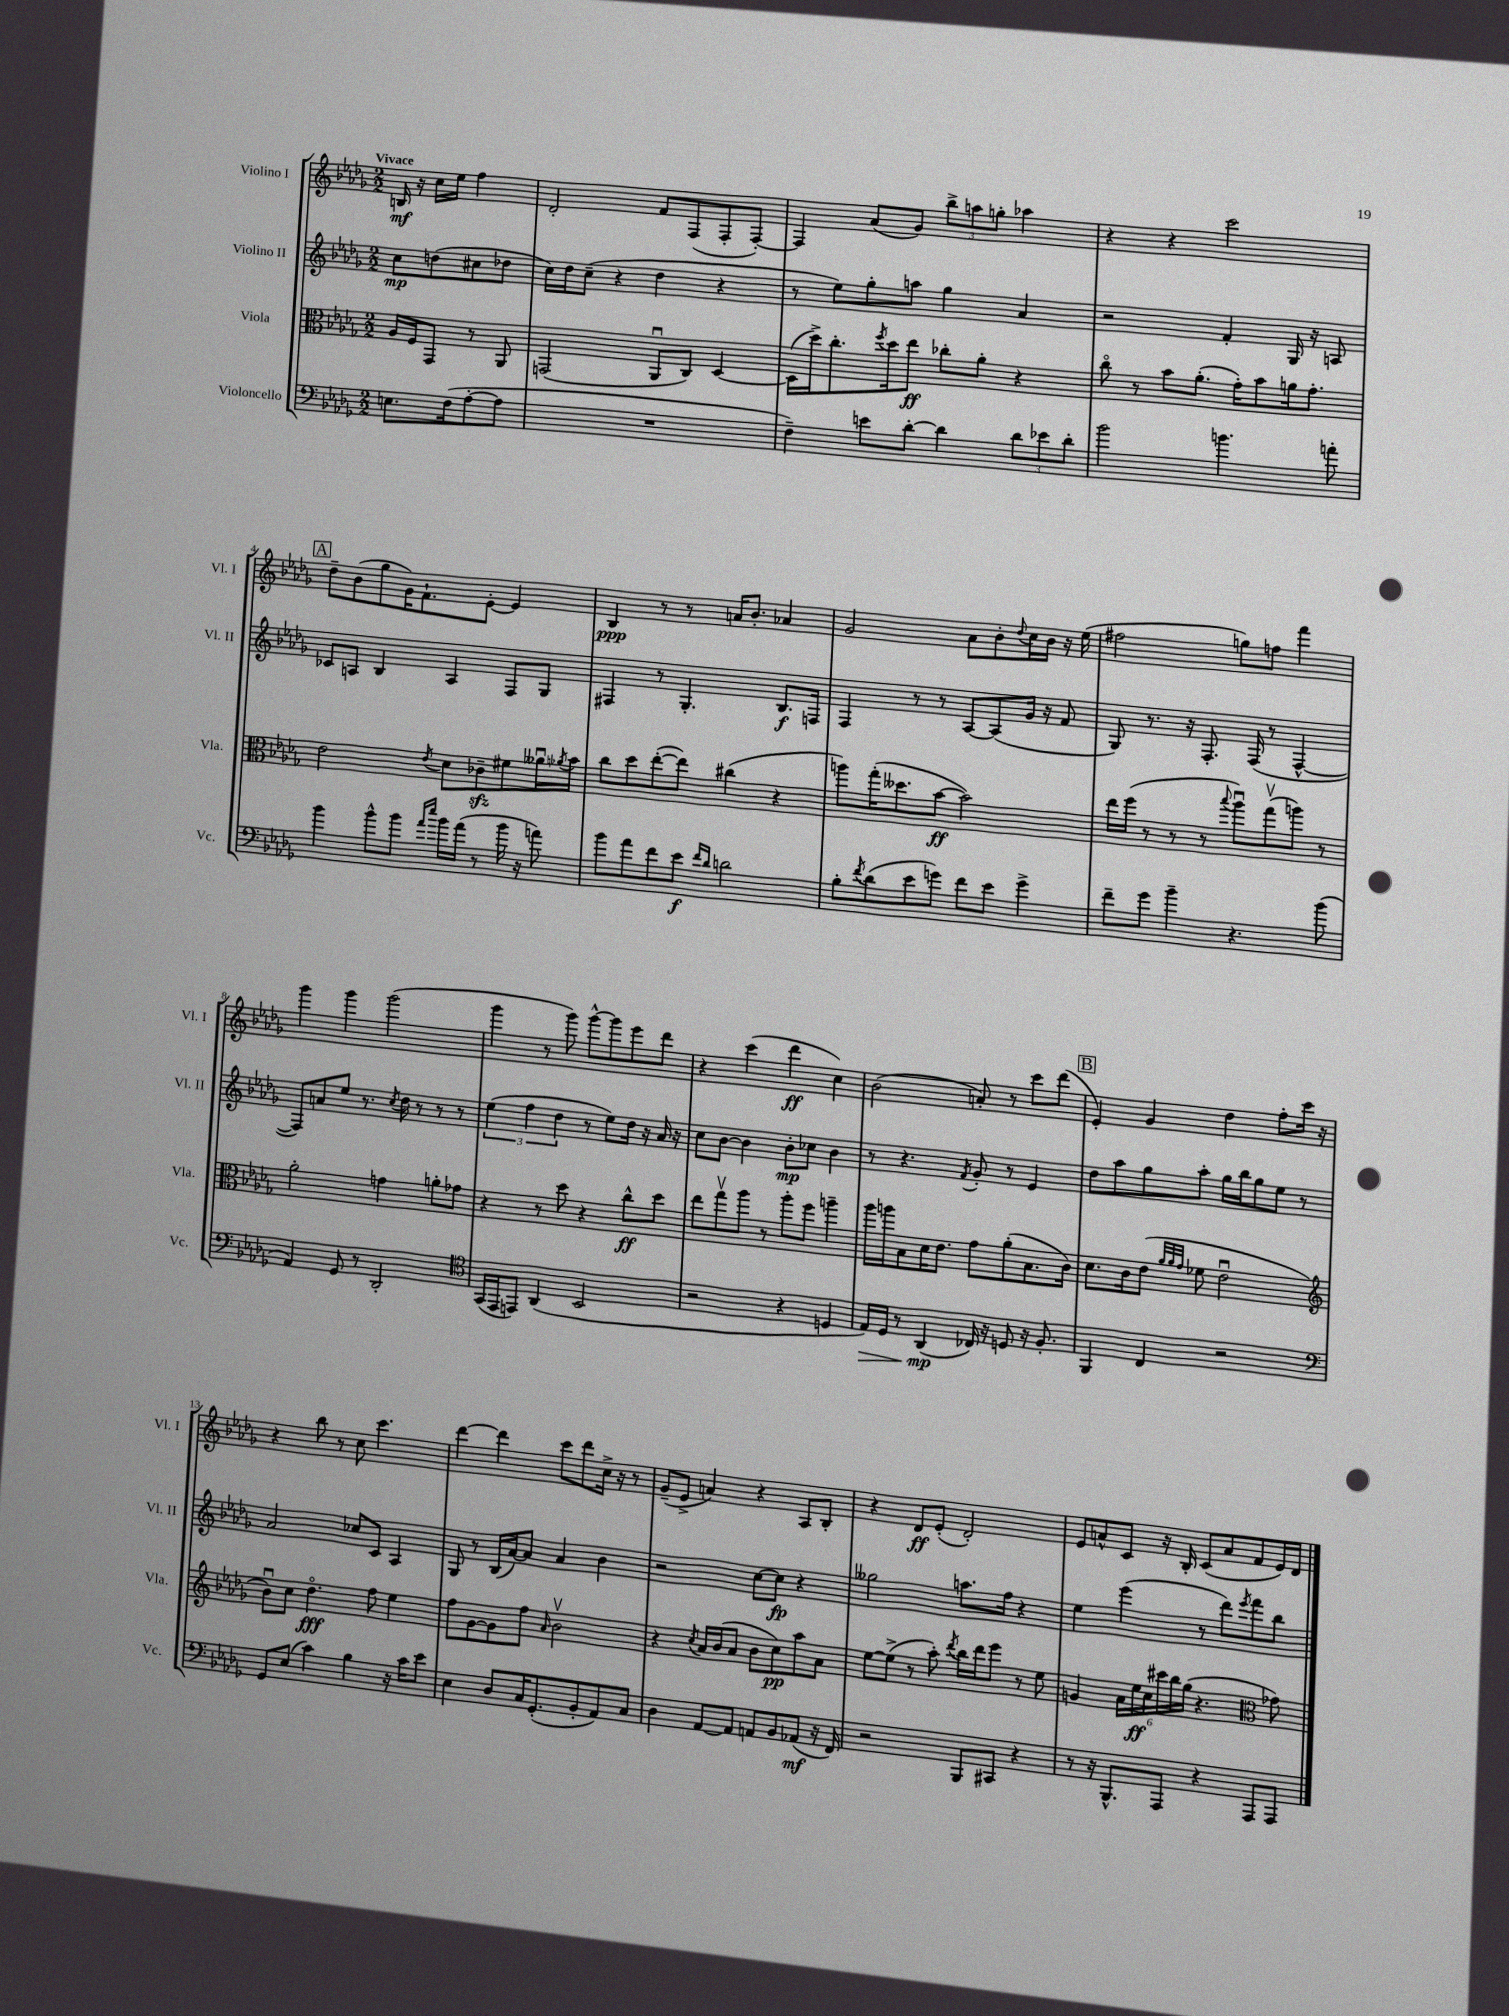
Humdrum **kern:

**kern	**dynam	**kern	**dynam	**kern	**dynam	**kern	**dynam
*part4	*part4	*part3	*part3	*part2	*part2	*part1	*part1
*staff4	*staff4	*staff3	*staff3	*staff2	*staff2	*staff1	*staff1
*I"Violoncello	*	*I"Viola	*	*I"Violino II	*	*I"Violino I	*
*I'Vc.	*	*I'Vla.	*	*I'Vl. II	*	*I'Vl. I	*
*clefF4	*	*clefC3	*	*clefG2	*	*clefG2	*
*k[b-e-a-d-g-]	*	*k[b-e-a-d-g-]	*	*k[b-e-a-d-g-]	*	*k[b-e-a-d-g-]	*
*M2/2	*	*M2/2	*	*M2/2	*	*M2/2	*
=	=	=	=	=	=	=	=
!	!	!	!	!	!	!LO:TX:a:B:t=Vivace	!
8.En\L	.	16A-/LL	.	8cc\L	mp	16Bn/	mf
.	.	16F/J	.	.	.	16r	.
.	.	8GG-/J	.	(8ddn\	.	16cc\LL	.
(16F\k	.	.	.	.	.	16ee-\JJ	.
[8A-'\	.	8r	.	8cc#X\	.	4ff\	.
8A-\J]	.	8AA-/	.	8dd-X\J	.	.	.
=1	=1	=1	=1	=1	=1	=1	=1
1r	.	(2GGn/	.	16cc\LL)	.	2d-'/	.
.	.	.	.	16dd-\J	.	.	.
.	.	.	.	(8cc~\J	.	.	.
.	.	.	.	4r	.	.	.
.	.	8AA-u/L	.	4dd-\	.	8f/L	.
.	.	8C/J)	.	.	.	(8F/	.
.	.	[4D-/	.	4r	.	8F'/	.
.	.	.	.	.	.	[8F'/J)	.
=2	=2	=2	=2	=2	=2	=2	=2
4F~\)	.	(16D-\LL]	.	8r	.	4F/]	.
.	.	16dd-^\J)	.	.	.	.	.
.	.	8.cc'\	.	8ee-\L)	.	.	.
8en\L	.	.	.	8gg-'\	.	(8a-/L	.
.	.	8qff/	.	.	.	.	.
.	.	16dd-\k	.	.	.	.	.
[8d-'\J	.	8ee-\J	ff	8aan\J	.	8g-/J)	.
4d-\]	.	8cc-X'\L	.	4gg-\	.	12bb-^\L	.
.	.	.	.	.	.	12aan\	.
.	.	8a-'\J	.	.	.	.	.
.	.	.	.	.	.	12ggn'\J	.
12d-\L	.	4r	.	4a-/	.	4aa-X\	.
12e-X\	.	.	.	.	.	.	.
12d-'\J	.	.	.	.	.	.	.
=3	=3	=3	=3	=3	=3	=3	=3
2b-\	.	8cc\	.	2r	.	4r	.
.	.	8r	.	.	.	.	.
.	.	8b-\L	.	.	.	4r	.
.	.	(8.a-'\J	.	.	.	.	.
4.bn\	.	.	.	4f'/	.	2ccc\	.
.	.	16g-'\KL)	.	.	.	.	.
.	.	8b-\	.	.	.	.	.
.	.	16an\k	.	16G-/	.	.	.
.	.	8.g-'\J	.	16r	.	.	.
8an'\	.	.	.	8An/	.	.	.
!!LO:LB:g=z
!!LO:REH:place=s1:t=A
=4	=4	=4	=4	=4	=4	=4	=4
4b-\	.	2e-\	.	8c-X/L	.	8dd-~\L	.
.	.	.	.	8An/J	.	(8b-\	.
8b-^^\L	.	.	.	4B-/	.	8gg-\	.
8b-\J	.	.	.	.	.	16g-\K)	.
.	.	.	.	.	.	8.f`\	.
16qqa-/LL	.	.	.	.	.	.	.
16qqee-/JJ	.	8qe-/	.	.	.	.	.
16b-\LL	.	8d-\L	.	4A/	.	.	.
(16a-\JJ	.	.	.	.	.	.	.
8r	.	8c-Xzz~\	.	.	.	[8e-'\J	.
16b-\	.	8f#X\	.	8F/L	.	4e-/]	.
16r	.	.	.	.	.	.	.
8an\)	.	16a--Xu\L	.	8G-/J	.	.	.
.	.	8qa-X/	.	.	.	.	.
.	.	16b-\JJ	.	.	.	.	.
=5	=5	=5	=5	=5	=5	=5	=5
8b-\L	.	8cc\L	.	4F#X/	.	4B-/	ppp
8a-\	.	8dd-\	.	.	.	.	.
8f\	.	([8ee-'\	.	8r	.	8r	.
8e-\J	f	8ee-\J])	.	4.G-'/	.	8r	.
16qqf/LL	.	.	.	.	.	.	.
16qqd-/JJ	.	.	.	.	.	.	.
2dn\	.	(4cc#X\	.	.	.	16an/KL	.
.	.	.	.	.	.	8.b-'/J	.
.	.	4r	.	8.B-/L	f	4a-X/	.
.	.	.	.	16Fn/Jk	.	.	.
=6	=6	=6	=6	=6	=6	=6	=6
8B-'\L	.	8aan\L)	.	4F/	.	2g-/	.
8qf/	.	.	.	.	.	.	.
(8d-\	.	(16gg-'\K	.	.	.	.	.
.	.	8.dd--X\	.	.	.	.	.
8e-\	.	.	.	8r	.	.	.
8gn\J)	.	[8b-\J	ff	8r	.	.	.
8f\L	.	2b-\])	.	[8A-/L	.	8a-\L	.
8e-\J	.	.	.	(8A-/]	.	8b-'\	.
.	.	.	.	.	.	8qqdd-/	.
4g^\	.	.	.	16g-/Jk	.	16cc\L	.
.	.	.	.	16r	.	16b-\JJ	.
.	.	.	.	8f/	.	16r	.
.	.	.	.	.	.	(16ee-\	.
=7	=7	=7	=7	=7	=7	=7	=7
8f~\L	.	16ee-\LL	.	8G-/)	.	2ff#X\	.
.	.	(16ff\JJ	.	.	.	.	.
8g-\J	.	8r	.	8.r	.	.	.
4b-~\	.	8r	.	.	.	.	.
.	.	.	.	16r	.	.	.
.	.	8r	.	8.F'/	.	.	.
.	.	8qqbb-/	.	.	.	.	.
4.r	.	8aa-u\L)	.	.	.	8ggn\L)	.
.	.	.	.	(16F/	.	.	.
.	.	(8gg-v\	.	8r	.	8ffn\J	.
.	.	8aan\J)	.	[4F^^/	.	4fff\	.
(8b-\	.	8r	.	.	.	.	.
!!LO:LB:g=z
=8	=8	=8	=8	=8	=8	=8	=8
4AA-/)	.	2a-'\	.	8F/L])	.	4ggg-\	.
.	.	.	.	8an/	.	.	.
8GG-/	.	.	.	8ee-/J	.	4ggg-\	.
8r	.	.	.	8.r	.	.	.
2DD-'/	.	4gn\	.	.	.	(2ggg-\	.
.	.	.	.	8qcc/	.	.	.
.	.	.	.	16dd-\	.	.	.
.	.	.	.	8r	.	.	.
.	.	8an'\L	.	8r	.	.	.
.	.	8g-X\J	.	8r	.	.	.
=9	=9	=9	=9	=9	=9	=9	=9
*clefC4	*	*	*	*	*	*	*
(16GG-/LL	.	4r	.	(6ee-\	.	4ggg-\	.
16EE-/J	.	.	.	.	.	.	.
8EEn/J)	.	.	.	.	.	.	.
.	.	.	.	6ff\	.	.	.
(4AA-/	.	8r	.	.	.	8r	.
.	.	.	.	6dd-\	.	.	.
.	.	8dd-\	.	.	.	8ggg-\)	.
2BB-/	.	4r	.	8r	.	[8ggg-^^\L	.
.	.	.	.	8ee-\L)	.	8ggg-\]	.
.	.	8cc^^\L	ff	16dd-\Jk	.	8eee-\	.
.	.	.	.	16r	.	.	.
.	.	8dd-\J	.	16a-/	.	8ddd-\J	.
.	.	.	.	16r	.	.	.
=10	=10	=10	=10	=10	=10	=10	=10
2r	.	8ee-\L	.	8cc\L	.	4r	.
.	.	8gg-v\	.	[8b-\J	.	.	.
.	.	8aa-\J	.	4b-\]	.	(4ccc\	.
.	.	8r	.	.	.	.	.
4r	.	8aa-'\L	.	8b-'\L	mp	4ddd-\	ff
.	.	8ff\J	.	8cc-X\J	.	.	.
4Dn/	.	4aan~\	.	4b-\	.	4cc\)	.
=11	=11	=11	=11	=11	=11	=11	=11
!	!LO:HP:b	!	!	!	!	!	!
16E-/LL)	>	16aa-\LL	.	8r	.	(2b-\	.
16D-/JJ	.	16aan\J	.	.	.	.	.
8r	.	8B-\	.	4.r	.	.	.
(4AA-/	mp	16d-\K	.	.	.	.	.
.	.	8.e-\J	.	.	.	.	.
.	.	.	.	8qf/	.	.	.
16C-X/)	]	8g-\L	.	8g-'/	.	8an'/)	.
16r	.	.	.	.	.	.	.
8Dn/	.	(8a-'\	.	8r	.	8r	.
16r	.	8.B-\	.	4e-/	.	8ccc\L	.
8.F'/	.	.	.	.	.	.	.
.	.	.	.	.	.	(8ddd-\J	.
.	.	16c\Jk)	.	.	.	.	.
!!LO:REH:place=s1:t=B
=12	=12	=12	=12	=12	=12	=12	=12
4FF/	.	8.d-\L	.	8dd-\L	.	4e-'/)	.
.	.	.	.	8aa-\	.	.	.
.	.	16c\k	.	.	.	.	.
4C/	.	(8e-\J	.	8gg-\	.	4g-/	.
.	.	32qqa-/LLL	.	.	.	.	.
.	.	32qqa-/	.	.	.	.	.
.	.	32qqg-/JJJ	.	.	.	.	.
.	.	8f-X\	.	8aa-'\J	.	.	.
2r	.	2e-u\	.	16gg-\LL	.	4dd-\	.
.	.	.	.	16bb-\J	.	.	.
.	.	.	.	8gg-\	.	.	.
.	.	.	.	8ee-\J	.	8ff'\L	.
.	.	.	.	8r	.	16ccc\Jk	.
.	.	.	.	.	.	16r	.
!!LO:LB:g=z
=13	=13	=13	=13	=13	=13	=13	=13
*clefF4	*	*clefG2	*	*	*	*	*
8GG-/L	.	8b-u\L)	.	2a-/	.	4r	.
(8E-/J	.	8cc\J	.	.	.	.	.
4c\)	.	4.dd-\	fff	.	.	8bb-\	.
.	.	.	.	.	.	8r	.
4B-\	.	.	.	8cc-X/L	.	8cc\	.
.	.	8ff\	.	8c/J	.	4.ccc\	.
16r	.	4ee-\	.	4A-/	.	.	.
16c\KL	.	.	.	.	.	.	.
8e-\J	.	.	.	.	.	.	.
=14	=14	=14	=14	=14	=14	=14	=14
4E-\	.	8ff\L	.	8G-/	.	[4ddd-\	.
.	.	[8g-\	.	8r	.	.	.
8D-/L	.	8g-\]	.	(16B-/LL	.	4ddd-\]	.
.	.	.	.	[16a-/J)	.	.	.
16C/K	.	8ff\J	.	8a-/J]	.	.	.
(8.GG-'/	.	.	.	.	.	.	.
.	.	16qqa-/	.	.	.	.	.
.	.	2b-v\	.	4a-/	.	8ccc\L	.
8BB-'/	.	.	.	.	.	8ddd-\	.
8AA-/)	.	.	.	4b-\	.	16cc^\Jk	.
.	.	.	.	.	.	16r	.
8C/J	.	.	.	.	.	8r	.
=15	=15	=15	=15	=15	=15	=15	=15
4D-\	.	4r	.	2r	.	(8g-~/L	.
.	.	.	.	.	.	8e-^/J	.
.	.	8qcc/	.	.	.	.	.
[8AA-/L	.	16a-/LL	.	.	.	4an/)	.
.	.	(16b-/J	.	.	.	.	.
8AA-/J]	.	8a-/J	.	.	.	.	.
8AAn/L	.	8b-\L	.	[8cc\L	.	4r	.
8BB-/	.	8cc\)	pp	8cc\J]	fp	.	.
(8AA-X/J	mf	8aa-\	.	4r	.	8A-/L	.
16r	.	8a-\J	.	.	.	8B-'/J	.
16FF/)	.	.	.	.	.	.	.
=16	=16	=16	=16	=16	=16	=16	=16
2r	.	[8ee-\L	.	2gg--X\	.	4r	.
.	.	(8ee-^\J]	.	.	.	.	.
.	.	8r	.	.	.	8d-/L	ff
.	.	8aa-'\)	.	.	.	(8e-'/J	.
.	.	8qddd-/	.	.	.	.	.
8BBB-/L	.	16bb-\LL	.	8.aan\L	.	2d-'/)	.
.	.	16ddd-\J	.	.	.	.	.
8CC#X/J	.	8eee-\J	.	.	.	.	.
.	.	.	.	16ff\Jk	.	.	.
4r	.	8r	.	4r	.	.	.
.	.	8ee-\	.	.	.	.	.
=17	=17	=17	=17	=17	=17	=17	=17
8r	.	4gn/	.	4ee-\	.	8e-/L	.
16r	.	.	.	.	.	8an^^/	.
8.BBB-^^/L	.	.	.	.	.	.	.
.	.	24a-\LL	.	(4eee-\	.	8c/J	.
.	.	24ee-\	ff	.	.	.	.
.	.	24cc\	.	.	.	.	.
8AAA-/J	.	24ccc#X\	.	.	.	16r	.
.	.	24bb-\	.	.	.	.	.
.	.	.	.	.	.	16B-'/	.
.	.	(24gg-\JJ	.	.	.	.	.
4r	.	4.r	.	8r	.	(8c/L	.
.	.	.	.	8ddd-\L)	.	8a/	.
.	.	.	.	8qeee-/	.	.	.
8AAA-/L	.	.	.	8fff\	.	8f/	.
*	*	*clefC3	*	*	*	*	*
8AAA-/J	.	8g-X\)	.	8bb-\J	.	16e-/L)	.
.	.	.	.	.	.	16d-/JJ	.
==	==	==	==	==	==	==	==
*-	*-	*-	*-	*-	*-	*-	*-
